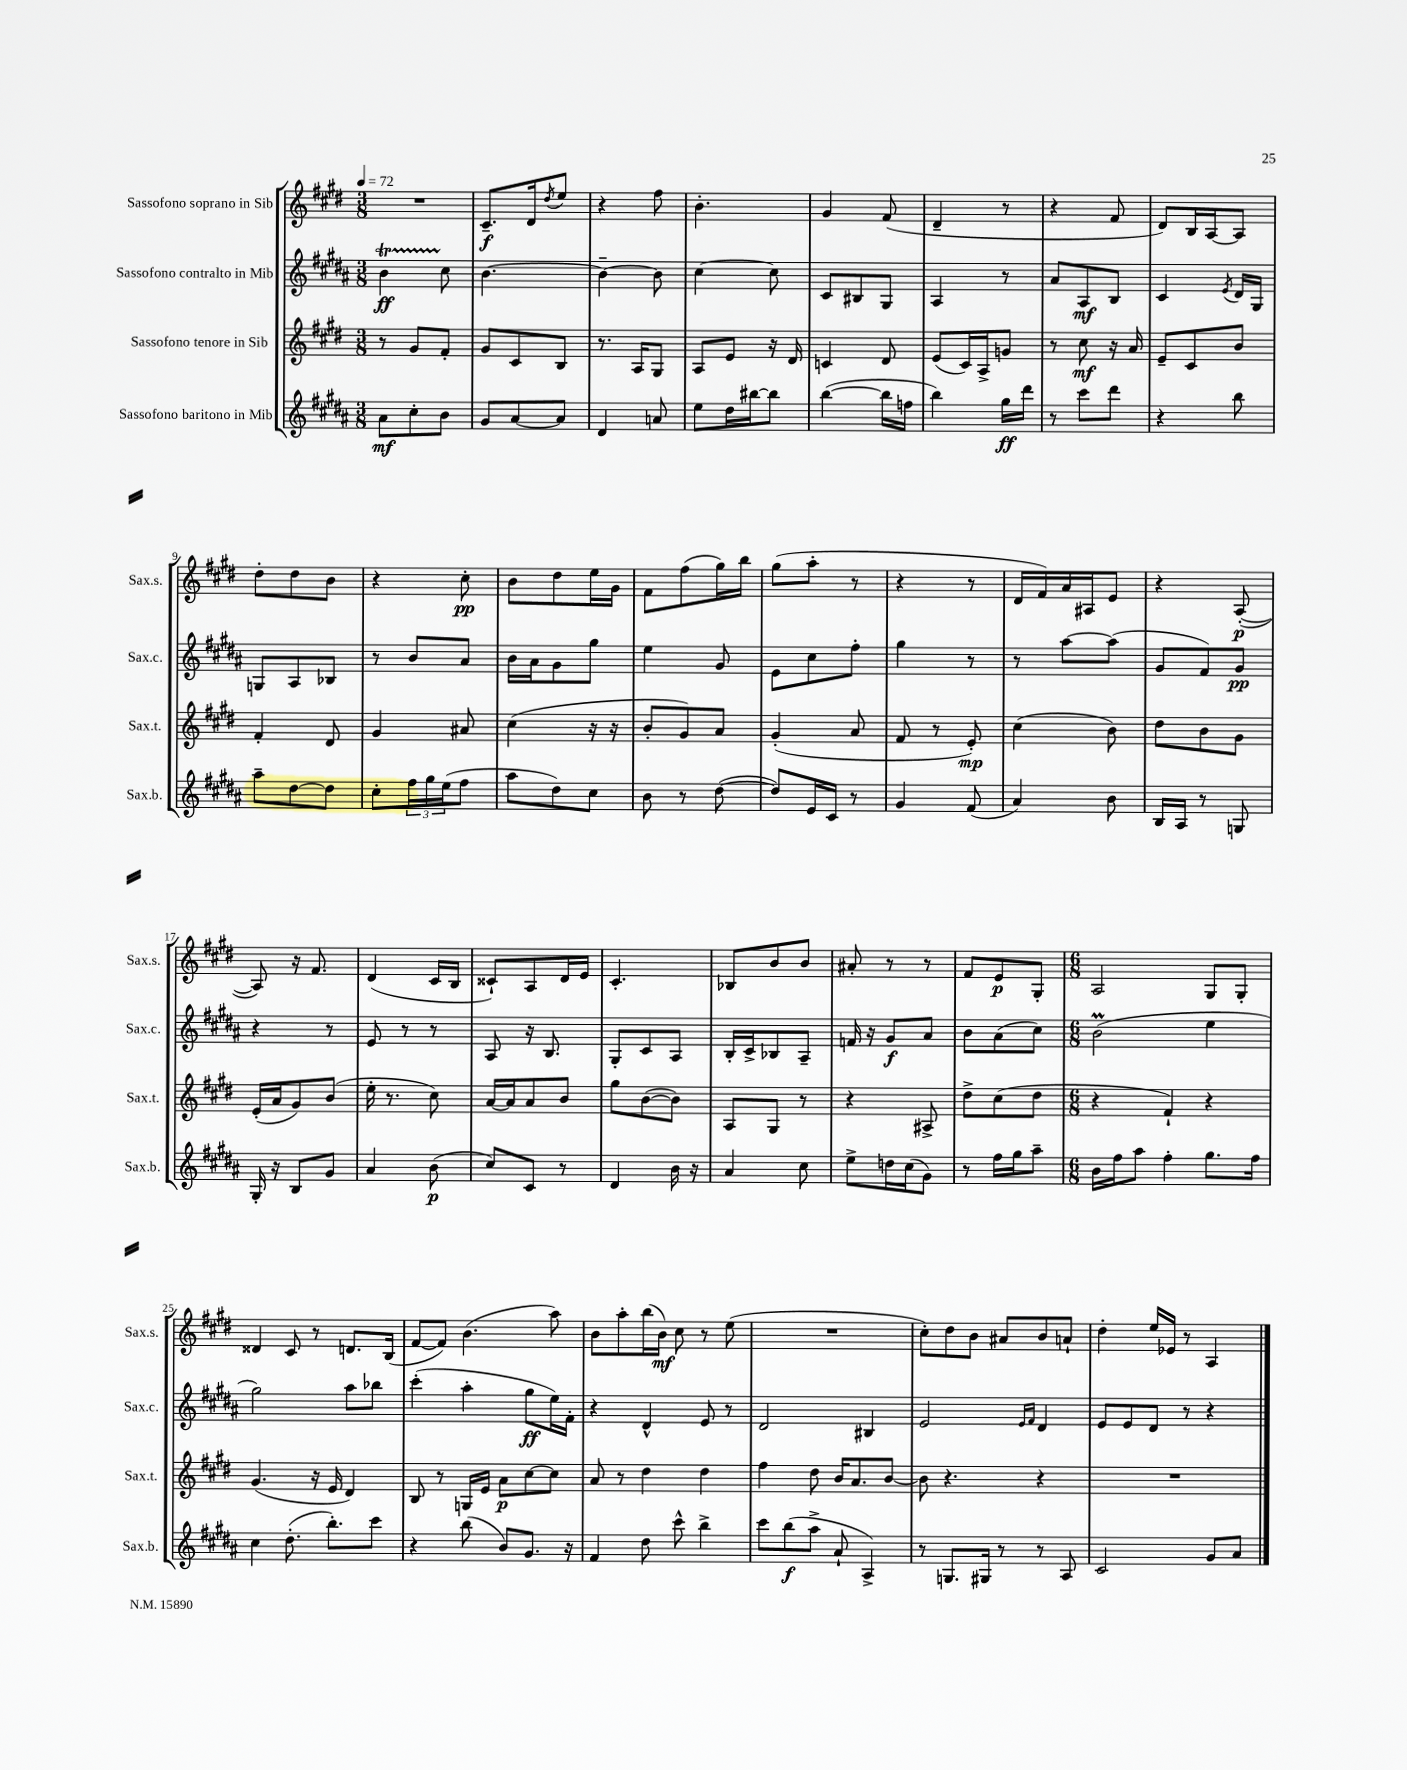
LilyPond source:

<<
\new StaffGroup <<
\new Staff = "s0" \with { instrumentName = "Sassofono soprano in Sib" shortInstrumentName = "Sax.s." } {
    \clef treble \key e \major \numericTimeSignature \time 3/8 \tempo 4 = 72
    R4. |
    cis'8.--\f dis'16 \acciaccatura { dis''8 } e''8 |
    r4 fis''8 |
    b'4.-. |
    gis'4 fis'8( |
    dis'4-- r8 |
    r4 fis'8 |
    dis'8) b16 a16~ a8 |
    dis''8-. dis''8 b'8 |
    r4 cis''8-.\pp |
    b'8 dis''8 e''16 gis'16 |
    fis'8 fis''8( gis''16) b''16 |
    gis''8( a''8-. r8 |
    r4 r8 |
    dis'16 fis'16) a'16 ais16 e'8 |
    r4 a8~-.\p( |
    a8) r16 fis'8. |
    dis'4( cis'16 b16 |
    cisis'8-!) a8 dis'16 e'16 |
    cis'4.-. |
    bes8 b'8 b'8 |
    ais'8-. r8 r8 |
    fis'8 e'8\p gis8-. |
    \numericTimeSignature \time 6/8 a2 gis8 gis8-. |
    disis'4 cis'8 r8 d'8. b16( |
    fis'8~ fis'8) b'4.( a''8) |
    b'8 a''8-. b''16( b'16\mf) cis''8 r8 e''8( |
    R2. |
    cis''8-.) dis''8 b'8 ais'8 b'8 a'8-! |
    dis''4-. e''16 ees'16 r8 a4 \bar "|." |
}
\new Staff = "s1" \with { instrumentName = "Sassofono contralto in Mib" shortInstrumentName = "Sax.c." } {
    \clef treble \key b \major \numericTimeSignature \time 3/8
    b'4\startTrillSpan\ff cis''8\stopTrillSpan |
    b'4.~ |
    b'4~-- b'8 |
    cis''4~ cis''8 |
    cis'8 bis8 gis8 |
    ais4 r8 |
    ais'8 ais8\mf b8 |
    cis'4 \acciaccatura { e'8 } dis'16 gis16 |
    g8 ais8 bes8 |
    r8 b'8 ais'8 |
    b'16 ais'16 gis'8 gis''8 |
    e''4 gis'8 |
    e'8 cis''8 fis''8-. |
    gis''4 r8 |
    r8 ais''8~ ais''8( |
    gis'8 fis'8) gis'8\pp |
    r4 r8 |
    e'8 r8 r8 |
    ais8 r16 b8. |
    gis8-. cis'8 ais8 |
    b16-. cis'16-> bes8 ais8-- |
    f'16 r16 gis'8\f ais'8 |
    b'8 ais'8( cis''8) |
    \numericTimeSignature \time 6/8 b'2\prall( e''4 |
    gis''2) ais''8 bes''8 |
    cis'''4-.( ais''4-. gis''8\ff e''16) fis'16-. |
    r4 dis'4-^ e'8 r8 |
    dis'2 bis4 |
    e'2 \grace { e'16 fis'16 } dis'4 |
    e'8 e'8 dis'8 r8 r4 \bar "|." |
}
\new Staff = "s2" \with { instrumentName = "Sassofono tenore in Sib" shortInstrumentName = "Sax.t." } {
    \clef treble \key e \major \numericTimeSignature \time 3/8
    r8 gis'8 fis'8-. |
    gis'8 cis'8 b8 |
    r8. a16 gis8 |
    a8 e'8 r16 dis'16 |
    c'4 dis'8 |
    e'8( cis'16) a16-> g'8 |
    r8 cis''8\mf r16 a'16 |
    e'8-- cis'8 b'8 |
    fis'4-. dis'8 |
    gis'4 ais'8 |
    cis''4( r16 r16 |
    b'8-. gis'8) a'8 |
    gis'4-.( a'8 |
    fis'8 r8 e'8-.\mp) |
    cis''4( b'8) |
    dis''8 b'8 gis'8 |
    e'16-.( a'16 gis'8) b'8( |
    e''16-. r8. cis''8) |
    a'16~ a'16 a'8 b'8 |
    gis''8 b'8~( b'8) |
    a8 gis8 r8 |
    r4 ais8-> |
    dis''8-> cis''8( dis''8 |
    \numericTimeSignature \time 6/8 r4 fis'4-!) r4 |
    gis'4.( r16 e'16 dis'4) |
    b8 r8 g16 e'16 a'8\p cis''8~ cis''8 |
    a'8 r8 dis''4 dis''4 |
    fis''4 dis''8 b'16 a'8. b'8~ |
    b'8 r4. r4 |
    R2. \bar "|." |
}
\new Staff = "s3" \with { instrumentName = "Sassofono baritono in Mib" shortInstrumentName = "Sax.b." } {
    \clef treble \key b \major \numericTimeSignature \time 3/8
    ais'8\mf cis''8-. b'8 |
    gis'8 ais'8~ ais'8 |
    dis'4 a'8 |
    e''8 dis''16 bis''16~ bis''8 |
    b''4~( b''16 f''16 |
    b''4) gis''16\ff dis'''16 |
    r8 cis'''8 dis'''8 |
    r4 b''8 |
    ais''8-- dis''8~ dis''8 |
    cis''8-. \tuplet 3/2 { fis''16 gis''16 e''16( } fis''8 |
    ais''8 dis''8) cis''8 |
    b'8 r8 dis''8~( |
    dis''8) e'16 cis'16 r8 |
    gis'4 fis'8( |
    ais'4) b'8 |
    b16 ais16 r8 g8 |
    gis16-. r16 b8 gis'8 |
    ais'4 b'8\p( |
    cis''8) cis'8 r8 |
    dis'4 b'16 r16 |
    ais'4 cis''8 |
    e''8-> d''16 cis''16( gis'8) |
    r8 fis''16 gis''16 ais''8-- |
    \numericTimeSignature \time 6/8 b'16 fis''16 ais''8 fis''4-. gis''8. fis''16 |
    cis''4 dis''8.-.( b''8.-.) cis'''8 |
    r4 b''8( b'8) gis'8. r16 |
    fis'4 dis''8 cis'''8-^ b''4-> |
    cis'''8 b''8\f( ais''8-> ais'8-! ais4->) |
    r8 g8. gis16 r8 r8 ais8 |
    cis'2 gis'8 ais'8 \bar "|." |
}
>>
>>
